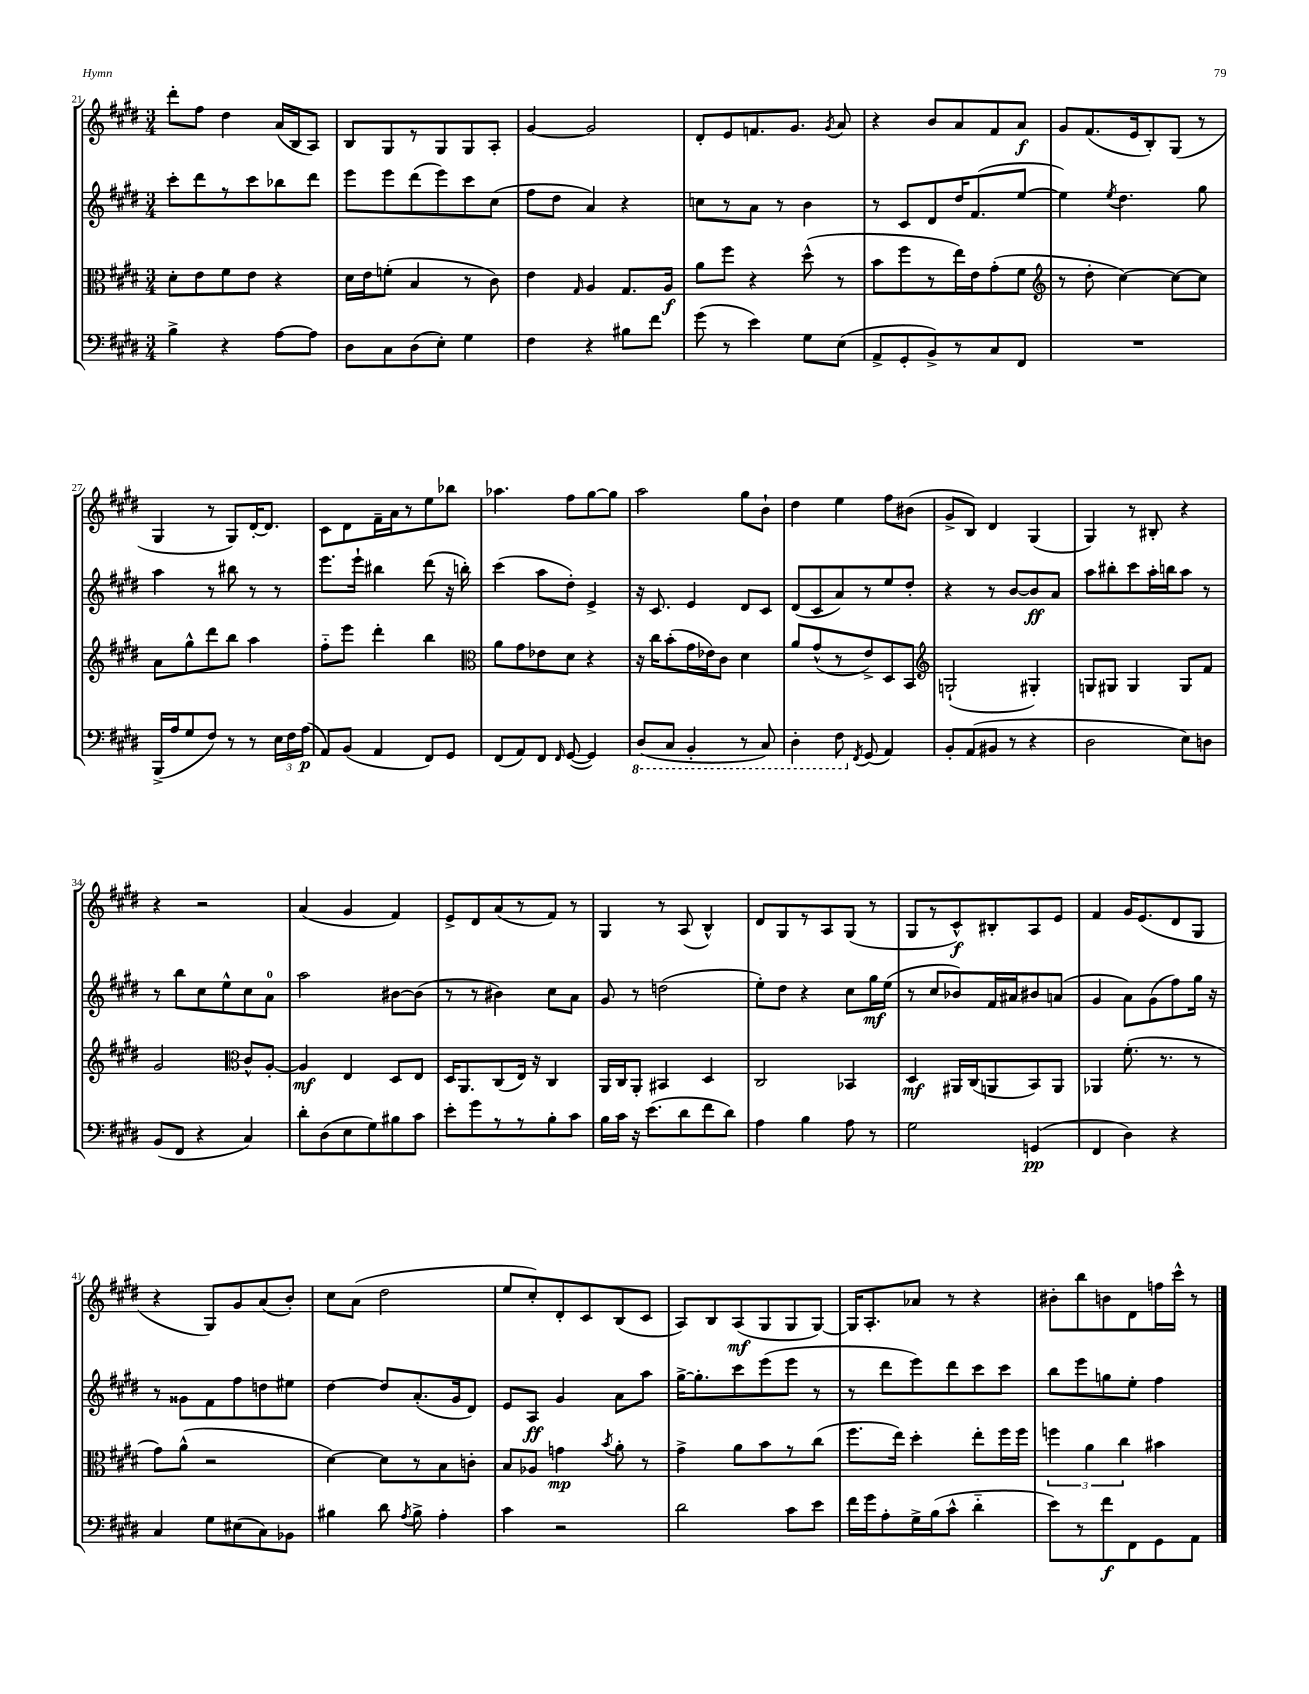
<<
\new StaffGroup <<
\new Staff = "s0" {
    \clef treble \key e \major \numericTimeSignature \time 3/4
    \autoBeamOff dis'''8[-. fis''8] dis''4 a'16[( b16 a8]) |
    b8[ gis8 r8 gis8 gis8 a8]-. |
    gis'4~ gis'2 |
    dis'8[-. e'8 f'8. gis'8.] \acciaccatura { gis'8 } a'8 |
    r4 b'8[ a'8 fis'8 a'8]\f |
    gis'8[ fis'8.( e'16 b8-.) gis8]( r8 |
    gis4 r8 gis8[) dis'16~-. dis'8.] |
    cis'8[ dis'8 fis'16-- a'16 r8 e''8 bes''8] |
    aes''4. fis''8[ gis''8~ gis''8] |
    a''2 gis''8[ b'8]-! |
    dis''4 e''4 fis''8[ bis'8]( |
    gis'8[-> b8]) dis'4 gis4( |
    gis4) r8 bis8-. r4 |
    r4 r2 |
    a'4( gis'4 fis'4) |
    e'8[-> dis'8 a'8( r8 fis'8]) r8 |
    gis4 r8 a8( b4-^) |
    dis'8[ gis8 r8 a8 gis8]( r8 |
    gis8[ r8 cis'8-^\f) bis8-. a8 e'8] |
    fis'4 gis'16[ e'8.( dis'8 gis8] |
    r4 gis8[) gis'8 a'8( b'8]-.) |
    cis''8[ a'8]( dis''2 |
    e''8[ cis''8-.) dis'8-. cis'8 b8( cis'8] |
    a8[) b8 a8\mf( gis8 gis8 gis8]~) |
    gis16[ a8.-. aes'8] r8 r4 |
    bis'8[-. b''8 b'8 dis'8 f''16 cis'''16]-^ r8 \bar "|." |
}
\new Staff = "s1" {
    \clef treble \key e \major \numericTimeSignature \time 3/4
    \autoBeamOff cis'''8[-. dis'''8 r8 cis'''8 bes''8 dis'''8] |
    e'''8[ e'''8 dis'''8( e'''8) cis'''8 cis''8]( |
    fis''8[ dis''8] a'4) r4 |
    c''8[ r8 a'8] r8 b'4 |
    r8 cis'8[ dis'8 dis''16 fis'8.( e''8]~ |
    e''4) \acciaccatura { e''8 } dis''4. gis''8 |
    a''4 r8 bis''8 r8 r8 |
    e'''8.[ e'''16]-! bis''4 dis'''8( r16 b''16-.) |
    cis'''4( a''8[ dis''8]-.) e'4-> |
    r16 cis'8. e'4 dis'8[ cis'8] |
    dis'8[( cis'8 a'8) r8 e''8 dis''8]-. |
    r4 r8 b'8[~ b'8\ff a'8] |
    a''8[ bis''8-. cis'''8 a''16-. b''16 a''8] r8 |
    r8 b''8[ cis''8 e''8-^ cis''8 a'8]-0 |
    a''2 bis'8[~ bis'8]( |
    r8 r8 bis'4) cis''8[ a'8] |
    gis'8 r8 d''2( |
    e''8[-.) dis''8] r4 cis''8[ gis''16\mf e''16]( |
    r8 cis''8[ bes'8) fis'16 ais'16 bis'8 a'8]( |
    gis'4 a'8[) gis'8( fis''8) gis''16] r16 |
    r8 gisis'8[ fis'8 fis''8 d''8 eis''8] |
    dis''4~ dis''8[ a'8.-.( gis'16 dis'8]) |
    e'8[ a8]\ff gis'4 a'8[ a''8] |
    gis''16[~-> gis''8.-. cis'''8 e'''8( e'''8] r8 |
    r8 dis'''8[ e'''8) dis'''8 cis'''8 cis'''8] |
    b''8[ e'''8 g''8 e''8]-. fis''4 \bar "|." |
}
\new Staff = "s2" {
    \clef alto \key e \major \numericTimeSignature \time 3/4
    \autoBeamOff dis'8[-. e'8 fis'8 e'8] r4 |
    dis'16[ e'16 f'8]-.( b4 r8 cis'8) |
    e'4 \grace { gis16 } a4 gis8.[ a16]\f |
    a'8[ fis''8] r4 dis''8-^( r8 |
    b'8[ fis''8 r8 e''16) e'16 gis'8-.( fis'8] |
    \clef treble r8 dis''8-. cis''4~) cis''8[~ cis''8] |
    a'8[ gis''8-^ dis'''8 b''8] a''4 |
    fis''8[-_ e'''8] dis'''4-. b''4 |
    \clef alto a'8[ gis'8 ees'8 dis'8] r4 |
    r16 cis''16[ b'8-.( gis'16 ees'16) cis'8] dis'4 |
    a'8[ gis'8-^( r8 e'8->) dis8 b,8] |
    \clef treble g2-!( gis4-.) |
    g8[ gis8] gis4 gis8[ fis'8] |
    gis'2 \clef alto cis'8[-^ a8]~-. |
    a4\mf e4 dis8[ e8] |
    dis16[ a,8. cis8( e16]) r16 cis4 |
    a,16[ cis16 a,8]-. bis,4 dis4 |
    cis2 bes,4 |
    dis4\mf ais,16[ cis16( a,8 b,8) a,8] |
    aes,4 fis'8.-.( r8. r8 |
    gis'8[) a'8]-^( r2 |
    dis'4~) dis'8[ r8 b8 c'8]-. |
    b8[ aes8] g'4\mp \acciaccatura { b'8 } a'8-. r8 |
    gis'4-> a'8[ b'8 r8 cis''8]( |
    fis''8.[ e''16]) dis''4-. e''8[-. fis''16 fis''16] |
    \tuplet 3/2 { f''4 a'4 cis''4 } bis'4 \bar "|." |
}
\new Staff = "s3" {
    \clef bass \key e \major \numericTimeSignature \time 3/4
    \autoBeamOff b4-> r4 a8[~ a8] |
    dis8[ cis8 dis8( e8]-.) gis4 |
    fis4 r4 bis8[ fis'8] |
    gis'8( r8 e'4) gis8[ e8]( |
    a,8[-> gis,8-. b,8->) r8 cis8 fis,8] |
    R2. |
    b,,16[->( a16 gis8 fis8]) r8 r8 \tuplet 3/2 { e16[ fis16 a16]\p( } |
    a,8[) b,8]( a,4 fis,8[) gis,8] |
    fis,8[( a,8) fis,8] \grace { fis,16 } gis,8~( gis,4) |
    \ottava #-1 dis,8[( cis,8] b,,4-. r8 cis,8) |
    dis,4-. fis,8 \ottava #0 \acciaccatura { fis,8 } gis,8( a,4) |
    b,8[-. a,8( bis,8] r8 r4 |
    dis2 e8[) d8] |
    b,8[( fis,8] r4 cis4) |
    dis'8[-. dis8( e8 gis8) bis8 cis'8] |
    e'8[-. gis'8 r8 r8 b8-. cis'8] |
    b16[ cis'16] r16 e'8.[( dis'8 fis'8 dis'8]) |
    a4 b4 a8 r8 |
    gis2 g,4\pp( |
    fis,4 dis4) r4 |
    cis4 gis8[ eis8( cis8) bes,8] |
    bis4 dis'8 \acciaccatura { a8 } bis8-> a4-. |
    cis'4 r2 |
    dis'2 cis'8[ e'8] |
    fis'16[ gis'16 a8-. gis16-> b16( cis'8]-^ dis'4-_ |
    e'8[) r8 fis'8\f fis,8 gis,8 a,8] \bar "|." |
}
>>
>>
\layout { \context { \Score currentBarNumber = #21 } }
